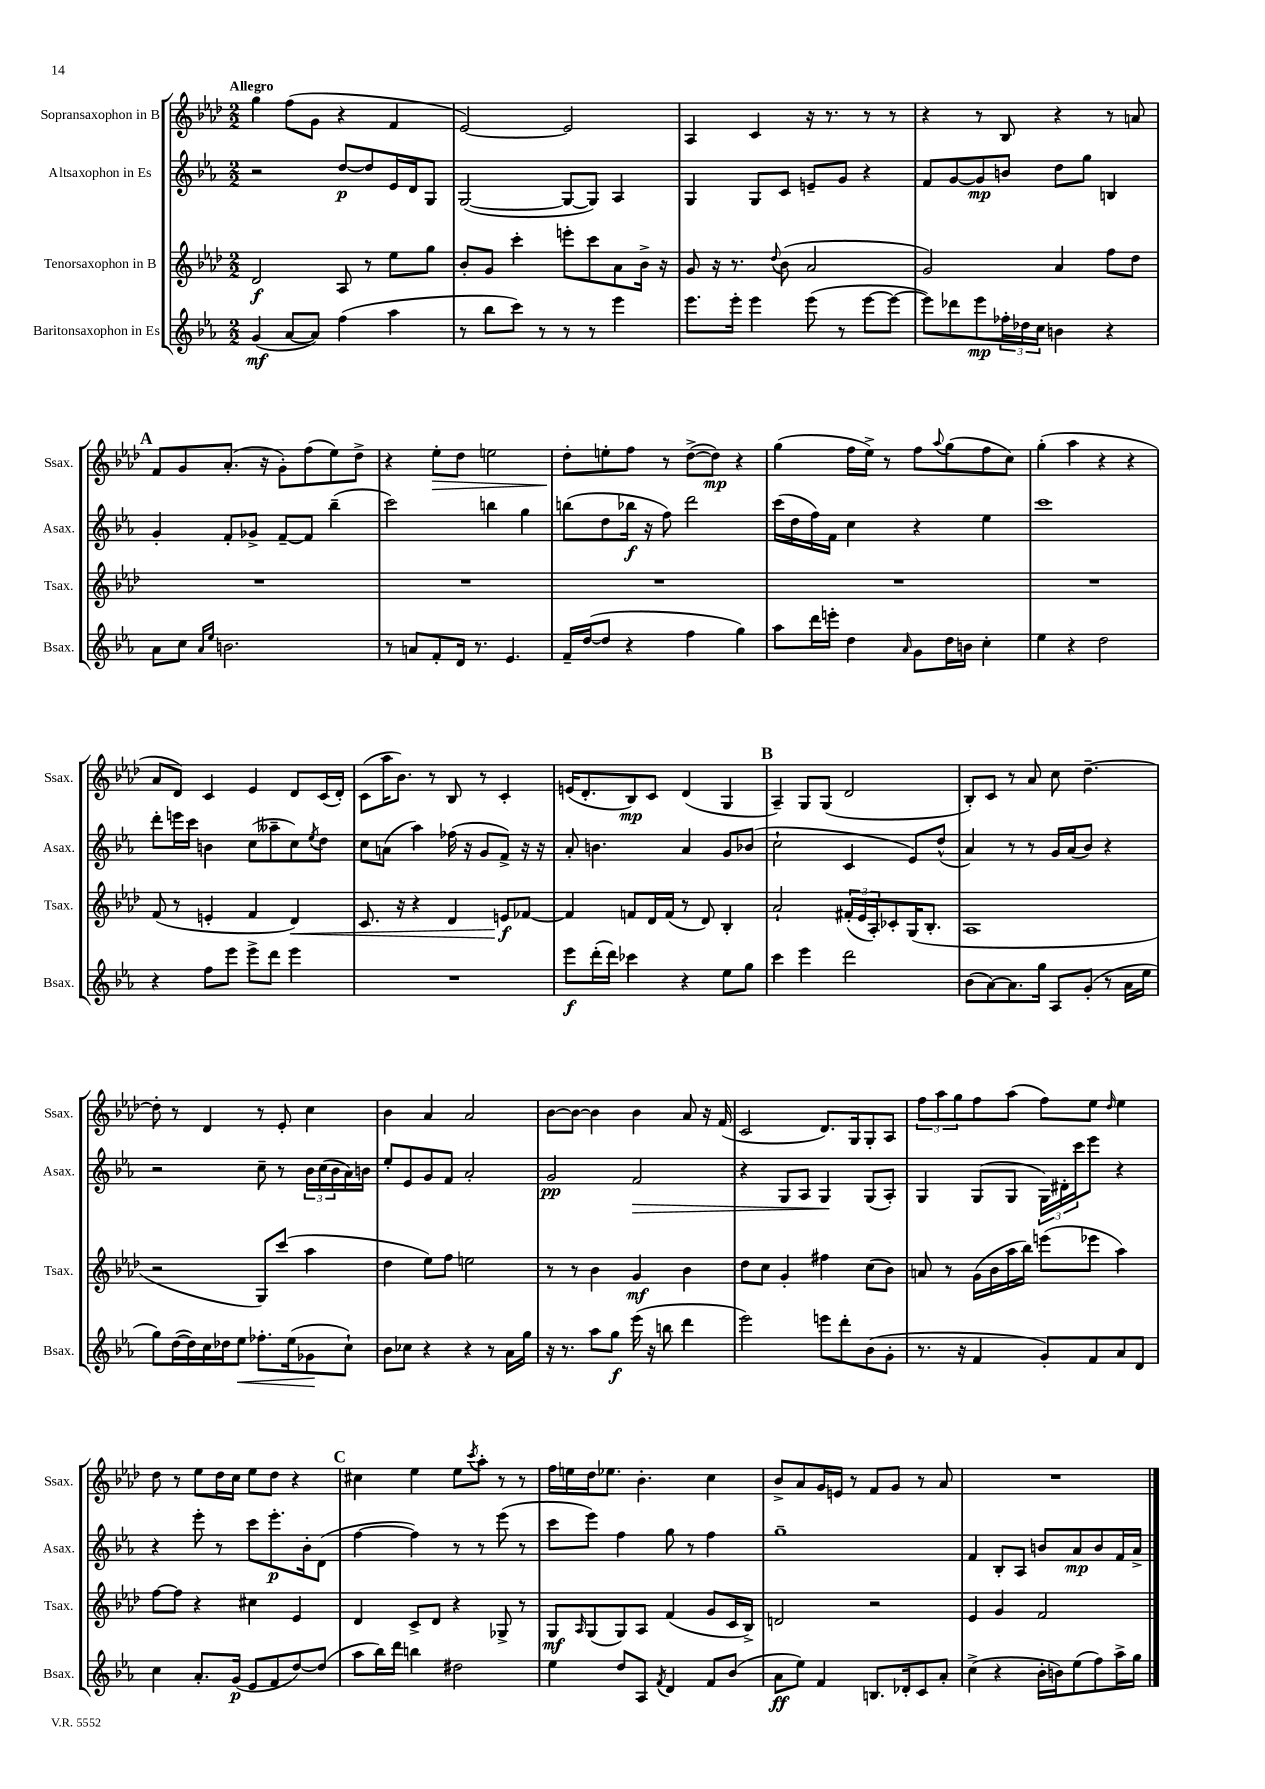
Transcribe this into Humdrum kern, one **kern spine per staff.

**kern	**dynam	**kern	**dynam	**kern	**dynam	**kern	**dynam
*part4	*part4	*part3	*part3	*part2	*part2	*part1	*part1
*staff4	*staff4	*staff3	*staff3	*staff2	*staff2	*staff1	*staff1
*I"Baritonsaxophon in Es	*	*I"Tenorsaxophon in B	*	*I"Altsaxophon in Es	*	*I"Sopransaxophon in B	*
*I'Bsax.	*	*I'Tsax.	*	*I'Asax.	*	*I'Ssax.	*
*clefG2	*	*clefG2	*	*clefG2	*	*clefG2	*
*k[b-e-a-]	*	*k[b-e-a-d-]	*	*k[b-e-a-]	*	*k[b-e-a-d-]	*
*M2/2	*	*M2/2	*	*M2/2	*	*M2/2	*
=1	=1	=1	=1	=1	=1	=1	=1
!	!	!	!	!	!	!LO:TX:a:B:t=Allegro	!
(4g/	mf	2d-/	f	2r	.	4gg\	.
[8a-/L	.	.	.	.	.	(8ff\L	.
8a-/J])	.	.	.	.	.	8g\J	.
(4ff\	.	8A-/	.	[8dd/L	p	4r	.
.	.	8r	.	8dd/]	.	.	.
4aa-\	.	8ee-\L	.	16e-/L	.	4f/	.
.	.	.	.	16d/J	.	.	.
.	.	8gg\J	.	8G/J	.	.	.
=2	=2	=2	=2	=2	=2	=2	=2
8r	.	8b-'/L	.	([2G/	.	[2e-/)	.
8bb-\L	.	8g/J	.	.	.	.	.
8ccc\J)	.	4ccc'\	.	.	.	.	.
8r	.	.	.	.	.	.	.
8r	.	8eeen'\L	.	8G/L_	.	2e-/]	.
8r	.	8ccc\	.	8G/J])	.	.	.
4eee-\	.	8a-\	.	4A-/	.	.	.
.	.	16b-^\Jk	.	.	.	.	.
.	.	16r	.	.	.	.	.
=3	=3	=3	=3	=3	=3	=3	=3
8.eee-\L	.	8g/	.	4G/	.	4A-/	.
.	.	16r	.	.	.	.	.
16eee-'\Jk	.	8.r	.	.	.	.	.
4eee-\	.	.	.	8G/L	.	4c/	.
.	.	8qqdd-/	.	.	.	.	.
.	.	(8b-\	.	8c/J	.	.	.
(8eee-\	.	2a-/	.	8en~/L	.	16r	.
.	.	.	.	.	.	8.r	.
8r	.	.	.	8g/J	.	.	.
[8eee-\L	.	.	.	4r	.	8r	.
8eee-\J_	.	.	.	.	.	8r	.
=4	=4	=4	=4	=4	=4	=4	=4
8eee-\L])	.	2g/)	.	8f/L	.	4r	.
8ddd-X\	.	.	.	[8g/	.	.	.
8eee-\	mp	.	.	8g/]	mp	8r	.
24ff-X'\L	.	.	.	8bn/J	.	8B-/	.
24dd-X\	.	.	.	.	.	.	.
24cc\JJ	.	.	.	.	.	.	.
4bn\	.	4a-/	.	8dd\L	.	4r	.
.	.	.	.	8gg\J	.	.	.
4r	.	8ff\L	.	4Bn/	.	8r	.
.	.	8dd-\J	.	.	.	8an/	.
!!LO:LB:g=z
!!LO:REH:place=s1:t=A
=5	=5	=5	=5	=5	=5	=5	=5
8a-\L	.	1r	.	4g'/	.	8f/L	.
8cc\J	.	.	.	.	.	8g/	.
16qqa-/LL	.	.	.	.	.	.	.
16qqee-/JJ	.	.	.	.	.	.	.
2.bn\	.	.	.	8f'/L	.	(8.a-'/J	.
.	.	.	.	8g-X^/J	.	.	.
.	.	.	.	.	.	16r	.
.	.	.	.	[8f~/L	.	8g'\L)	.
.	.	.	.	8f/J]	.	(8ff\	.
.	.	.	.	(4bb-~\	.	8ee-\)	.
.	.	.	.	.	.	8dd-^\J	.
=6	=6	=6	=6	=6	=6	=6	=6
8r	.	1r	.	2ccc\)	.	4r	.
8an/L	.	.	.	.	.	.	.
!	!	!	!	!	!	!	!LO:HP:b
8f'/	.	.	.	.	.	8ee-'\L	>
16d/Jk	.	.	.	.	.	8dd-\J	.
8.r	.	.	.	.	.	.	.
.	.	.	.	4bbn\	.	2een\	.
4.e-/	.	.	.	.	.	.	.
.	.	.	.	4gg\	.	.	.
=7	=7	=7	=7	=7	=7	=7	=7
16f~/LL	.	1r	.	(8bbn\L	.	8dd-'\L	.
([16dd/J	.	.	.	.	.	.	.
8dd/J]	.	.	.	8dd\	.	8een'\	]
4r	.	.	.	16bb-X\Jk	f	8ff\J	.
.	.	.	.	16r	.	.	.
.	.	.	.	8ff\)	.	8r	.
4ff\	.	.	.	2ddd\	.	([8dd-^\L	.
.	.	.	.	.	.	8dd-\J])	mp
4gg\)	.	.	.	.	.	4r	.
=8	=8	=8	=8	=8	=8	=8	=8
8aa-\L	.	1r	.	(16ccc\LL	.	(4gg\	.
.	.	.	.	16dd\	.	.	.
16ddd\L	.	.	.	16ff\)	.	.	.
16eeen'\JJ	.	.	.	16f\JJ	.	.	.
4dd\	.	.	.	4cc\	.	16ff\LL	.
.	.	.	.	.	.	16ee-^\JJ)	.
.	.	.	.	.	.	8r	.
16qqa-/	.	.	.	.	.	.	.
8g\L	.	.	.	4r	.	8ff\L	.
.	.	.	.	.	.	8qqaa-/	.
16dd\L	.	.	.	.	.	(8gg\	.
16bn\JJ	.	.	.	.	.	.	.
4cc'\	.	.	.	4ee-\	.	8ff\	.
.	.	.	.	.	.	8cc\J)	.
=9	=9	=9	=9	=9	=9	=9	=9
4ee-\	.	1r	.	1ccc	.	(4gg'\	.
4r	.	.	.	.	.	4aa-\	.
2dd\	.	.	.	.	.	4r	.
.	.	.	.	.	.	4r	.
!!LO:LB:g=z
=10	=10	=10	=10	=10	=10	=10	=10
4r	.	(8f/	.	8ddd'\L	.	8a-/L	.
.	.	8r	.	16eeen\L	.	8d-/J)	.
.	.	.	.	16ccc\JJ	.	.	.
8ff\L	.	4en'/	.	4bn\	.	4c/	.
8eee-\J	.	.	.	.	.	.	.
8eee-^\L	.	4f/	.	(8cc\L	.	4e-/	.
8ddd\J	.	.	.	8aa--X~\	.	.	.
!	!	!	!LO:HP:b	!	!	!	!
4eee-\	.	4d-/)	<	8cc\)	.	8d-/L	.
.	.	.	.	8qee-/	.	.	.
.	.	.	.	8dd\J	.	(16c/L	.
.	.	.	.	.	.	16d-'/JJ)	.
=11	=11	=11	=11	=11	=11	=11	=11
1r	.	8.c/	.	8cc\L	.	(8c\L	.
.	.	.	.	(8an\J	.	16aa-\K	.
.	.	16r	.	.	.	8.b-\J)	.
.	.	4r	.	4aa-\)	.	.	.
.	.	.	.	.	.	8r	.
.	.	4d-/	.	(16ff-X\	.	8B-/	.
.	.	.	.	16r	.	.	.
.	.	.	.	8g/L	.	8r	.
.	.	8en/L	f	8f^/J)	.	4c'/	.
.	.	[8f-X/J	[	16r	.	.	.
.	.	.	.	16r	.	.	.
=12	=12	=12	=12	=12	=12	=12	=12
8eee-\L	f	4f-/]	.	8a-'/	.	(16en/KL	.
.	.	.	.	.	.	8.d-'/	.
(16ddd'\L	.	.	.	4.bn\	.	.	.
16ddd\JJ)	.	.	.	.	.	.	.
4ccc-X\	.	8fn/L	.	.	.	8B-/)	mp
.	.	16d-/L	.	.	.	8c/J	.
.	.	(16f/JJ	.	.	.	.	.
4r	.	8r	.	4a-/	.	(4d-/	.
.	.	8d-/)	.	.	.	.	.
8ee-\L	.	4B-'/	.	8g/L	.	4G/	.
8gg\J	.	.	.	(8b-X/J	.	.	.
!!LO:REH:place=s1:t=B
=13	=13	=13	=13	=13	=13	=13	=13
4ccc\	.	2a-`/	.	2cc`\	.	4A-~/)	.
4eee-\	.	.	.	.	.	8G/L	.
.	.	.	.	.	.	(8G/J	.
2ddd\	.	(24f#X'/LL	.	4c/	.	2d-/	.
.	.	24e-/	.	.	.	.	.
.	.	24A-'/J)	.	.	.	.	.
.	.	8c-X'/	.	.	.	.	.
.	.	(16G/K	.	8e-/L)	.	.	.
.	.	8.B-'/J	.	.	.	.	.
.	.	.	.	(8dd^^/J	.	.	.
=14	=14	=14	=14	=14	=14	=14	=14
(8b-\L	.	1A-	.	4a-/)	.	8B-'/L)	.
[8a-\)	.	.	.	.	.	8c/J	.
8.a-\]	.	.	.	8r	.	8r	.
.	.	.	.	8r	.	8a-/	.
16gg\Jk	.	.	.	.	.	.	.
8A-/L	.	.	.	16g/LL	.	8cc\	.
.	.	.	.	(16a-/J	.	.	.
(8g'/J	.	.	.	8b-/J)	.	[4.dd-~\	.
8r	.	.	.	4r	.	.	.
16a-\LL	.	.	.	.	.	.	.
16ee-\JJ	.	.	.	.	.	.	.
!!LO:LB:g=z
=15	=15	=15	=15	=15	=15	=15	=15
8gg\L)	.	2r	.	2r	.	8dd-'\]	.
([16dd\L	.	.	.	.	.	8r	.
16dd\])	.	.	.	.	.	.	.
16cc\	.	.	.	.	.	4d-/	.
16dd-X\J	.	.	.	.	.	.	.
!	!LO:HP:b	!	!	!	!	!	!
8ee-\J	<	.	.	.	.	.	.
8.ff-X'\L	.	8G/L)	.	8cc~\	.	8r	.
.	.	(8ccc/J	.	8r	.	8e-'/	.
(16ee-\k	.	.	.	.	.	.	.
8g-X\	.	4aa-\	.	24b-\LL	.	4cc\	.
.	.	.	.	(24cc\	.	.	.
.	.	.	.	24b-\	.	.	.
8cc`\J)	[	.	.	16a-\)	.	.	.
.	.	.	.	16bn\JJ	.	.	.
=16	=16	=16	=16	=16	=16	=16	=16
8b-\L	.	4dd-\	.	8ee-'/L	.	4b-\	.
8cc-X\J	.	.	.	8e-/	.	.	.
4r	.	8ee-\L)	.	8g/	.	4a-/	.
.	.	8ff\J	.	8f/J	.	.	.
4r	.	2een\	.	2a-'/	.	2a-/	.
8r	.	.	.	.	.	.	.
16a-\LL	.	.	.	.	.	.	.
16gg\JJ	.	.	.	.	.	.	.
=17	=17	=17	=17	=17	=17	=17	=17
16r	.	8r	.	2g/	pp	[8b-\L	.
8.r	.	.	.	.	.	.	.
.	.	8r	.	.	.	8b-\J_	.
8aa-\L	.	4b-\	.	.	.	4b-\]	.
8gg\J	f	.	.	.	.	.	.
!	!	!	!	!	!LO:HP:b	!	!
(16eee-\	.	4g/	mf	2f/	>	4b-\	.
16r	.	.	.	.	.	.	.
8bbn\	.	.	.	.	.	.	.
4ddd\	.	4b-\	.	.	.	8a-/	.
.	.	.	.	.	.	16r	.
.	.	.	.	.	.	(16f/	.
=18	=18	=18	=18	=18	=18	=18	=18
2eee-\)	.	8dd-\L	.	4r	.	2c/	.
.	.	8cc\J	.	.	.	.	.
.	.	4g'/	.	8G/L	.	.	.
.	.	.	.	8A-/J	.	.	.
8eeen\L	.	4ff#X\	.	4G/	.	8.d-/L)	.
8ddd'\	.	.	.	.	.	.	.
.	.	.	.	.	.	16G/k	.
(8b-\	.	(8cc\L	.	(8G/L	]	8G'/	.
8g'\J	.	8b-\J)	.	8A-'/J)	.	8A-/J	.
=19	=19	=19	=19	=19	=19	=19	=19
8.r	.	8an/	.	4G/	.	12ff\L	.
.	.	.	.	.	.	12aa-\	.
.	.	8r	.	.	.	.	.
.	.	.	.	.	.	12gg\	.
16r	.	.	.	.	.	.	.
4f/	.	(16g\LL	.	(8G/L	.	8ff\	.
.	.	16b-\	.	.	.	.	.
.	.	16aa-\	.	8G/J	.	(8aa-\J	.
.	.	16bb-\JJ)	.	.	.	.	.
8g'/L)	.	(8eeen\L	.	24G\LL)	.	8ff\L)	.
.	.	.	.	24d#X'\	.	.	.
.	.	.	.	24ccc\J	.	.	.
8f/	.	8eee-X\J	.	8eee-\J	.	8ee-\J	.
.	.	.	.	.	.	16qqdd-/	.
8a-/	.	4aa-\)	.	4r	.	4ee-\	.
8d/J	.	.	.	.	.	.	.
!!LO:LB:g=z
=20	=20	=20	=20	=20	=20	=20	=20
4cc\	.	[8ff\L	.	4r	.	8dd-\	.
.	.	8ff\J]	.	.	.	8r	.
8.a-'/L	.	4r	.	8eee-'\	.	8ee-\L	.
.	.	.	.	8r	.	16dd-\L	.
(16g/Jk	p	.	.	.	.	16cc\JJ	.
8e-/L	.	4cc#X\	.	8ccc\L	.	8ee-\L	.
8f/	.	.	.	8.eee-'\	p	8dd-\J	.
[8dd/)	.	4e-/	.	.	.	4r	.
.	.	.	.	16b-'\k	.	.	.
(8dd/J]	.	.	.	(8d\J	.	.	.
!!LO:REH:place=s1:t=C
=21	=21	=21	=21	=21	=21	=21	=21
8aa-\L	.	4d-/	.	[4ff\	.	4cc#X\	.
16bb-\L)	.	.	.	.	.	.	.
16ddd\JJ	.	.	.	.	.	.	.
4bbn\	.	8c^/L	.	4ff\])	.	4ee-\	.
.	.	8d-/J	.	.	.	.	.
2dd#X\	.	4r	.	8r	.	8ee-\L	.
.	.	.	.	.	.	8qccc/	.
.	.	.	.	8r	.	8aa-'\J	.
.	.	8G-X^/	.	(8eee-\	.	8r	.
.	.	8r	.	8r	.	8r	.
=22	=22	=22	=22	=22	=22	=22	=22
4ee-\	.	8G/L	mf	8ccc\L	.	16ff\LL	.
.	.	.	.	.	.	16een\	.
.	.	16qqA-/	.	.	.	.	.
.	.	(8G/	.	8eee-\J)	.	16dd-\J	.
.	.	.	.	.	.	8.ee-X\J	.
8dd/L	.	8G/)	.	4ff\	.	.	.
8A-/J	.	8A-/J	.	.	.	4.b-'\	.
8qf/	.	.	.	.	.	.	.
4d/	.	(4f/	.	8gg\	.	.	.
.	.	.	.	8r	.	.	.
8f/L	.	8g/L	.	4ff\	.	4cc\	.
(8b-/J	.	16c/L	.	.	.	.	.
.	.	16B-^/JJ)	.	.	.	.	.
=23	=23	=23	=23	=23	=23	=23	=23
8a-\L	ff	2dn/	.	1gg~	.	8b-^/L	.
8ee-\J)	.	.	.	.	.	8a-/	.
4f/	.	.	.	.	.	16g/L	.
.	.	.	.	.	.	16en/JJ	.
.	.	.	.	.	.	8r	.
8.Bn/L	.	2r	.	.	.	8f/L	.
.	.	.	.	.	.	8g/J	.
16d-X'/k	.	.	.	.	.	.	.
8c/	.	.	.	.	.	8r	.
8a-'/J	.	.	.	.	.	8a-/	.
=24	=24	=24	=24	=24	=24	=24	=24
(4cc^\	.	4e-/	.	4f/	.	1r	.
4r	.	4g/	.	8B-'/L	.	.	.
.	.	.	.	8A-/J	.	.	.
16b-'\LL	.	2f/	.	8bn/L	.	.	.
16bn\J)	.	.	.	.	.	.	.
(8ee-\	.	.	.	8a-/	mp	.	.
8ff\)	.	.	.	8b/	.	.	.
16aa-^\L	.	.	.	16f/L	.	.	.
16gg\JJ	.	.	.	16a-^/JJ	.	.	.
==	==	==	==	==	==	==	==
*-	*-	*-	*-	*-	*-	*-	*-
